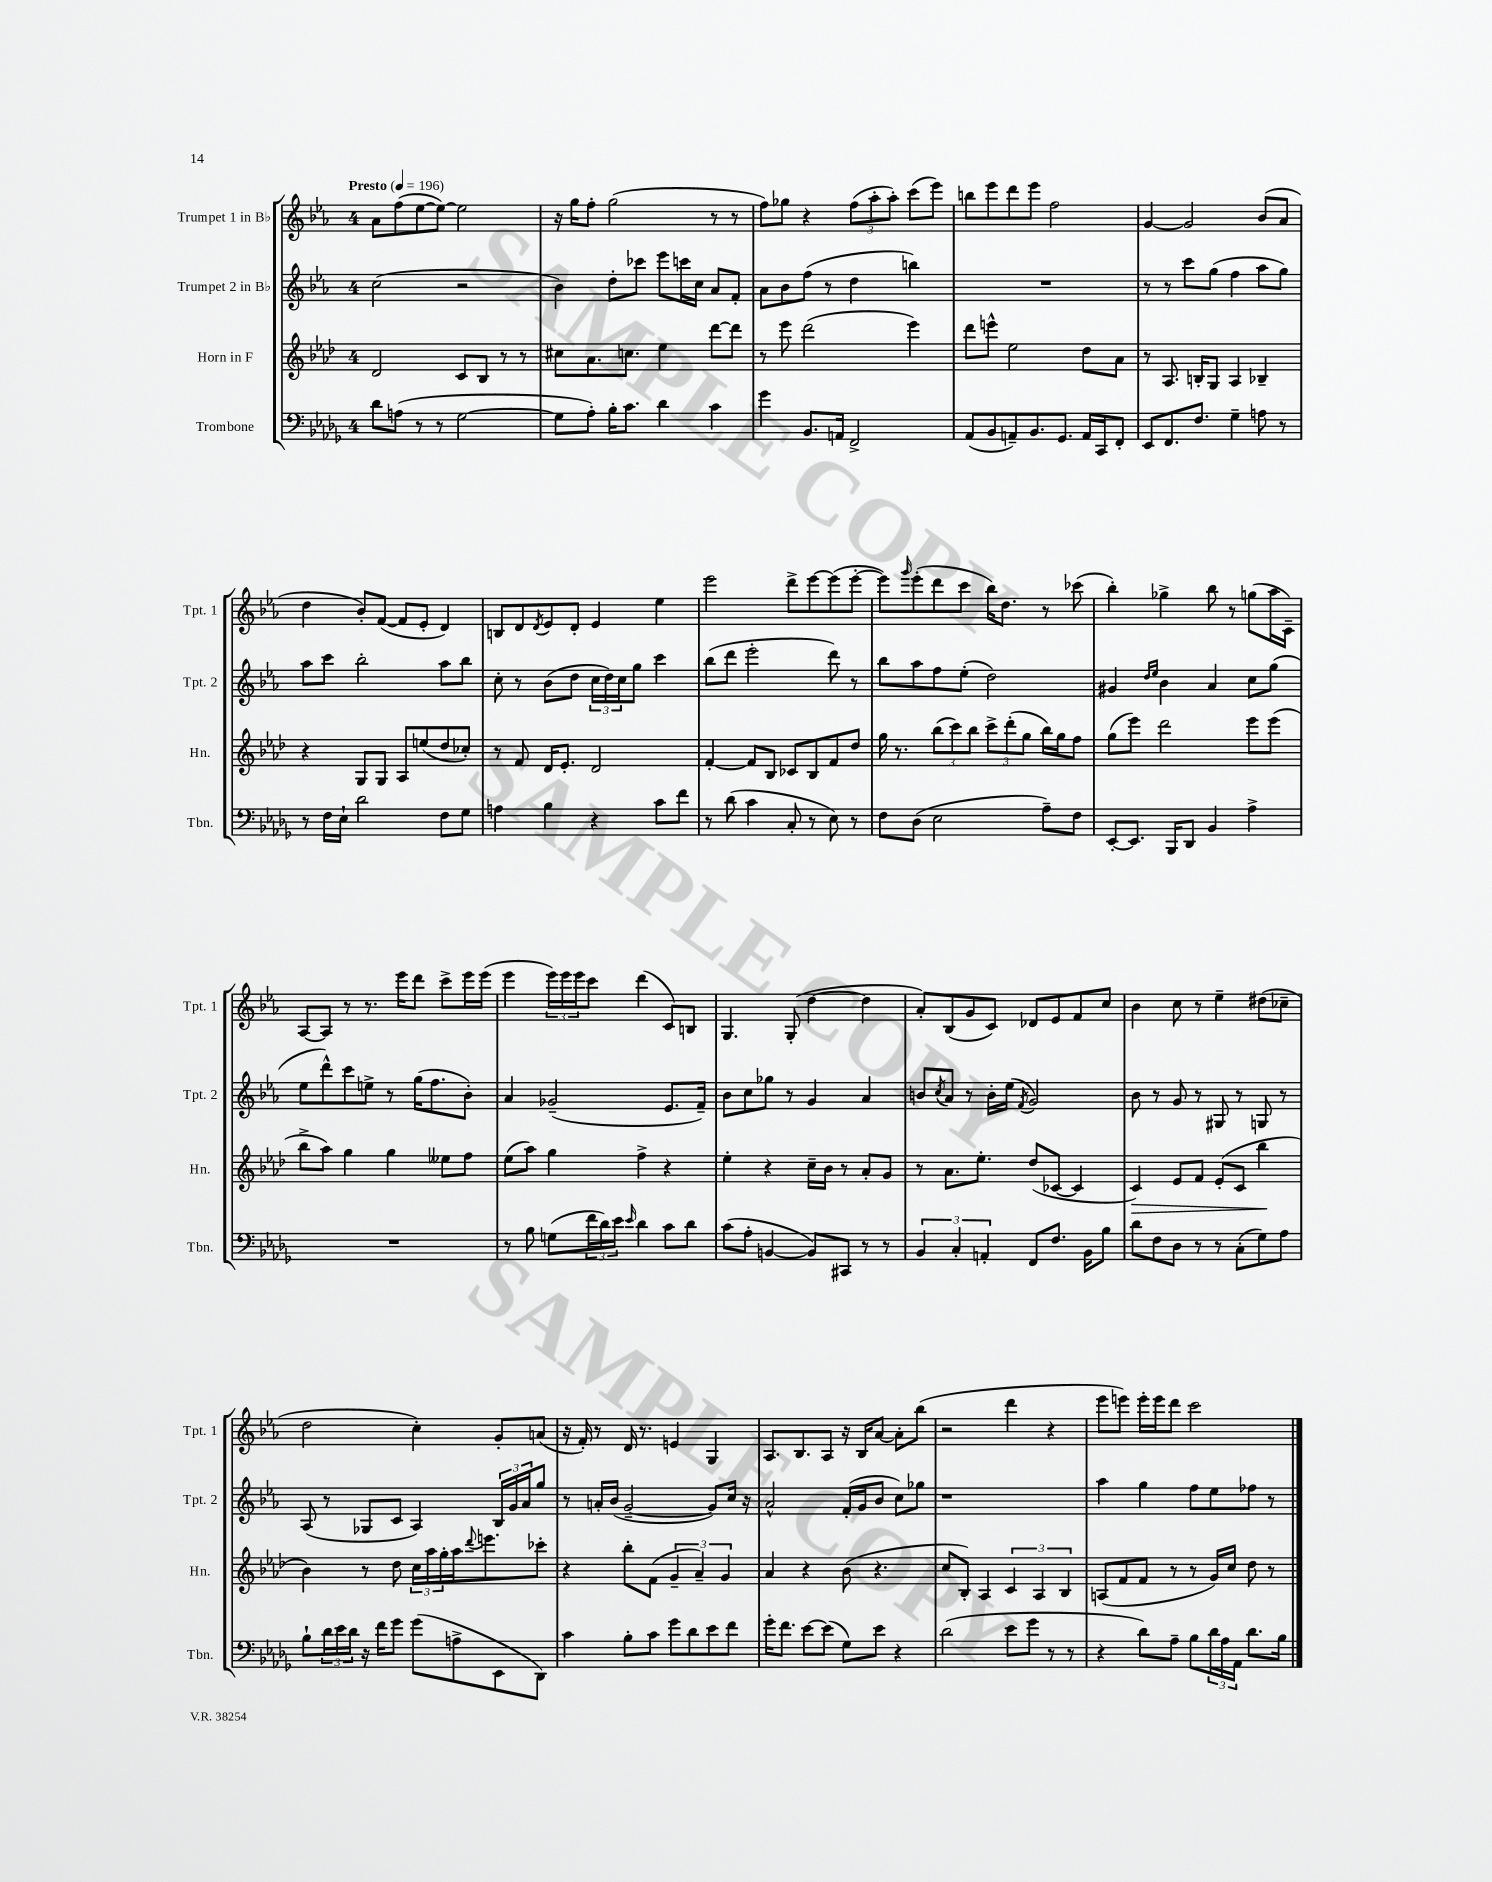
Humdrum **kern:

**kern	**kern	**kern	**kern
*staff4	*staff3	*staff2	*staff1
*clefF4	*clefG2	*clefG2	*clefG2
*k[b-e-a-d-g-]	*k[b-e-a-d-]	*k[b-e-a-]	*k[b-e-a-]
*M4/4	*M4/4	*M4/4	*M4/4
*MM196	*MM196	*MM196	*MM196
8d-\L	2d-/	(2cc\	8a-\L
(8A\J	.	.	(8ff\
8r	.	.	[8ee-\
8r	.	.	8ee-\_J)
[2G-\	8c/L	2r	2ee-\]
.	8B-/J	.	.
.	8r	.	.
.	8r	.	.
=	=	=	=
8G-\]L	8cc#\L	4b-\)	16r
.	.	.	16gg\LK
8A-'\J)	8.a-\	.	8ff'\J
16B-'\LK	.	8dd'\L	(2gg\
8.c\J	8.cc\J	.	.
.	.	8ccc-\J	.
4d-\	4ee-\	8eee-\L	.
.	.	16ccc\L	.
.	.	16cc\JJ	.
4c\	[8ddd-\L	8a-/L	8r
.	8ddd-\]J	8f'/J	8r
=	=	=	=
4g-\	8r	8a-\L	8ff\L)
.	8eee-\	8b-\	8gg-\J
8.BB-/L	(2ddd-\	(8ff\J	4r
.	.	8r	.
16AA/Jk	.	.	.
2FF^/	.	4dd\	(12ff\L
.	.	.	12aa-'\
.	.	.	12aa-'\J)
.	4eee-\)	4bb\)	(8ccc\L
.	.	.	8eee-\J)
=	=	=	=
(8AA-/L	8ddd-\L	1r	8bb\L
8BB-/	8eee^^\J	.	8eee-\
8AA~/)	2ee-\	.	8ddd\
8.BB-/	.	.	8eee-\J
.	.	.	2ff\
8.GG-/J	.	.	.
16AA/LL	8dd-\L	.	.
16CC/J	.	.	.
8FF'/J	8a-\J	.	.
=	=	=	=
8EE-/L	8r	8r	[4g/
8.FF/	8.A-/	8r	.
.	.	8ccc\L	2g/]
8.F/J	16B'/LK	.	.
.	8G/J	(8gg\J	.
4G-~\	4A-/	4ff\	.
8A\	4B-~/	8aa-\L	(8b-/L
8r	.	8gg\J)	8a-/J
=	=	=	=
8r	4r	8aa-\L	4dd\
16F\LL	.	8ccc\J	.
16E-`\JJ	.	.	.
2d-\	8G/L	2bb-'\	8b-'/L)
.	8G/J	.	([8f/J
.	8A-/L	.	8f/]L
.	(8ee/	.	8e-'/J
8F\L	8dd-/	8aa-\L	4d/)
8G-\J	8cc-'/J)	8bb-\J	.
=	=	=	=
4A\	8r	8cc'\	8B/L
.	8f/	8r	8d/
.	.	.	8qd/
4B-\	16d-/LK	(8b-\L	8e-/
.	8.e-'/J	.	.
.	.	8dd\J	8d'/J
4r	2d-/	24cc\LL	4e-/
.	.	24dd\)	.
.	.	24cc\J	.
.	.	8gg\J	.
8c\L	.	4ccc\	4ee-\
8f\J	.	.	.
=	=	=	=
8r	[4f'/	(8bb-\L	2eee-\
(8d-\	.	8ddd\J	.
4c\	8f/]L	2eee-'\	.
.	8B-/J	.	.
8C'/	8c-/L	.	8ddd^\L
8r	8B-/	.	[8eee-\
8E-\)	8f/	8ddd\)	(8eee-\]
8r	8dd-/J	8r	[8eee-'\J
=	=	=	=
8F\L	16gg\	8bb-\L	8eee-\]L)
.	8.r	.	.
.	.	.	16qqggg/
(8D-\J	.	8aa-\	(8eee-'\
2E-\	(12bb-\L	8ff\	8ddd\
.	12ccc\)	.	.
.	.	(8ee-'\J	8ccc\J
.	12bb-\J	.	.
.	12ccc^\L	2dd\)	16bb-\LK)
.	.	.	8.dd\J
.	(12ddd-'\	.	.
.	12gg\J	.	.
8A-~\L)	16bb-\LL)	.	8r
.	16gg\J	.	.
8F\J	8ff\J	.	(8ccc-\
=	=	=	=
[8EE-'/L	(8gg\L	4g#/	4bb-'\)
8.EE-/]J	8eee-\J)	.	.
.	.	16qqdd/LL	.
.	.	16qqee-/JJ	.
.	2ddd-\	4b-\	4gg-^\
16BBB-/LK	.	.	.
8DD-/J	.	.	.
4BB-/	.	4a-/	8bb-\
.	.	.	8r
4A-^\	8eee-\L	8cc\L	(8gg\L
.	(8eee-\J	(8gg\J	16aa-\L
.	.	.	16c~\JJ)
=	=	=	=
1r	8bb-^\L	8ee-\L	[8A-/L
.	8aa-\J)	8ddd^^\)	8A-/]J
.	4gg\	8ccc\	8r
.	.	8ee^\J	8.r
.	4gg\	8r	.
.	.	.	16eee-\LK
.	.	(16gg\LK	8ddd\J
.	.	8.ff\	.
.	8ee--\L	.	8ccc^\L
.	8ff\J	8b-'\J)	16eee-\L
.	.	.	(16eee-\JJ
=	=	=	=
8r	(8ee-\L	4a-/	4eee-\
8B-\	8aa-\J)	.	.
(8G\L	4gg\	(2g-~/	24eee-\LL)
.	.	.	24eee-\
.	.	.	24eee-\J
24f\L	.	.	8ccc\J
24d-\)	.	.	.
24e-\JJ	.	.	.
16qqe-/	.	.	.
4d-\	4ff^\	.	(4ddd\
8c\L	4r	8.e-/L	8c/L)
8d-\J	.	.	8B/J
.	.	16f~/Jk)	.
=	=	=	=
(8c\L	4ee-'\	8b-\L	4.G/
8A-'\J	.	8cc\	.
[4BB/	4r	8gg-\J	.
.	.	8r	(8G'/
8BB/]L)	16cc~\LL	4g/	[4dd\
.	16b-\JJ	.	.
8CC#/J	8r	.	.
8r	8a-'/L	4a-/	4dd\]
8r	8g/J	.	.
=	=	=	=
6BB-/	8r	8b/L	8a-'/L)
.	.	8qcc/	.
.	8.a-\L	8a-/J	(8B-/
6C'/	.	.	.
.	.	8r	8g/
.	8.ee-'\J	.	.
6AA'/	.	.	.
.	.	16b'\LL	8c/J)
.	.	(16ee-\JJ	.
.	.	8qf/	.
8FF/L	(8dd-/L	2g/)	8d-/L
8.F/J	[8c-/J	.	8e-/
.	4c-/]	.	8f/
16BB-\LK	.	.	.
8B-\J	.	.	8cc/J
=	=	=	=
8d-\L	4c/)	8b-\	4b-\
8F\	.	8r	.
8D-\J	8e-/L	8g/	8cc\
8r	8f/J	8r	8r
8r	(8e-'/L	8G#/	4ee-~\
(8C'\L	8c/J	8r	.
8G-\)	4bb-\	8G/	(8dd#\L
8A-\J	.	8r	8cc-~\J
=	=	=	=
8B-`\L	4b-\)	(8A-/	2dd\
24d-\L	.	8r	.
24e-\	.	.	.
24d-\JJ	.	.	.
16r	8r	8G-/L	.
16f\LK	.	.	.
8g-\J	8dd-\	8c/J	.
(8g-\L	24cc\LL	4A-/)	4cc'\)
.	24aa-\	.	.
.	24gg'\	.	.
8A^\	16aa-\J	.	.
.	8qqddd-/	.	.
.	8.eee\	.	.
8EE-\	.	24B-/LL	8g'/L
.	.	24g/	.
.	.	24a-/J	.
8DD-\J)	8ccc-'\J	8gg/J	(8a/J
=	=	=	=
4c\	4r	8r	16r
.	.	.	16f'/)
.	.	16a'/LL	8r
.	.	(16b-/JJ	.
8B-'\L	8bb-'\L	[2g~/	16d/
.	.	.	8.r
8c\J	(8f\J	.	.
8g-\L	6g~/	.	4e/
8d-\	.	.	.
.	6a-~/)	.	.
8e-\	.	8g/]L)	4G/
.	6g/	.	.
8f\J	.	16cc/Jk	.
.	.	16r	.
=	=	=	=
16g-'\LK	4a-/	2a-^^/	8.A-/L
8.f\J	.	.	.
.	.	.	8.B-/
[8e-\L	4r	.	.
(8e-\]J	.	.	8A-/J
8G-\L)	(8b-\	(16f'/LL	16r
.	.	16g/J	16B-/LK
8e-\J	4.r	8b-/J	[8a-/J
4r	.	8cc\L)	8a-'\]L
.	.	8gg-\J	(8bb-\J
=	=	=	=
(2d-\	8cc/L	1r	2r
.	8B-'/J)	.	.
.	4A-/	.	.
8e-\L	6c/	.	4ddd\
8g-\J	.	.	.
.	6A-/	.	.
8r	.	.	4r
.	6B-/	.	.
8r	.	.	.
=	=	=	=
4r	(8A/L	4aa-\	8eee-\L
.	8f/	.	8eee\J)
8d-\L)	8f/J	4gg\	16eee'\LL
.	.	.	16eee\J
8A-~\J	8r	.	8ddd\J
8B-\L	8r	8ff\L	2ccc\
24d-\L	16g/LL)	8ee-\	.
24A-\	.	.	.
.	16cc/JJ	.	.
24AA-\JJ	.	.	.
8.d-\L	8dd-\	8ff-\J	.
.	8r	8r	.
16B-\Jk	.	.	.
==	==	==	==
*-	*-	*-	*-
